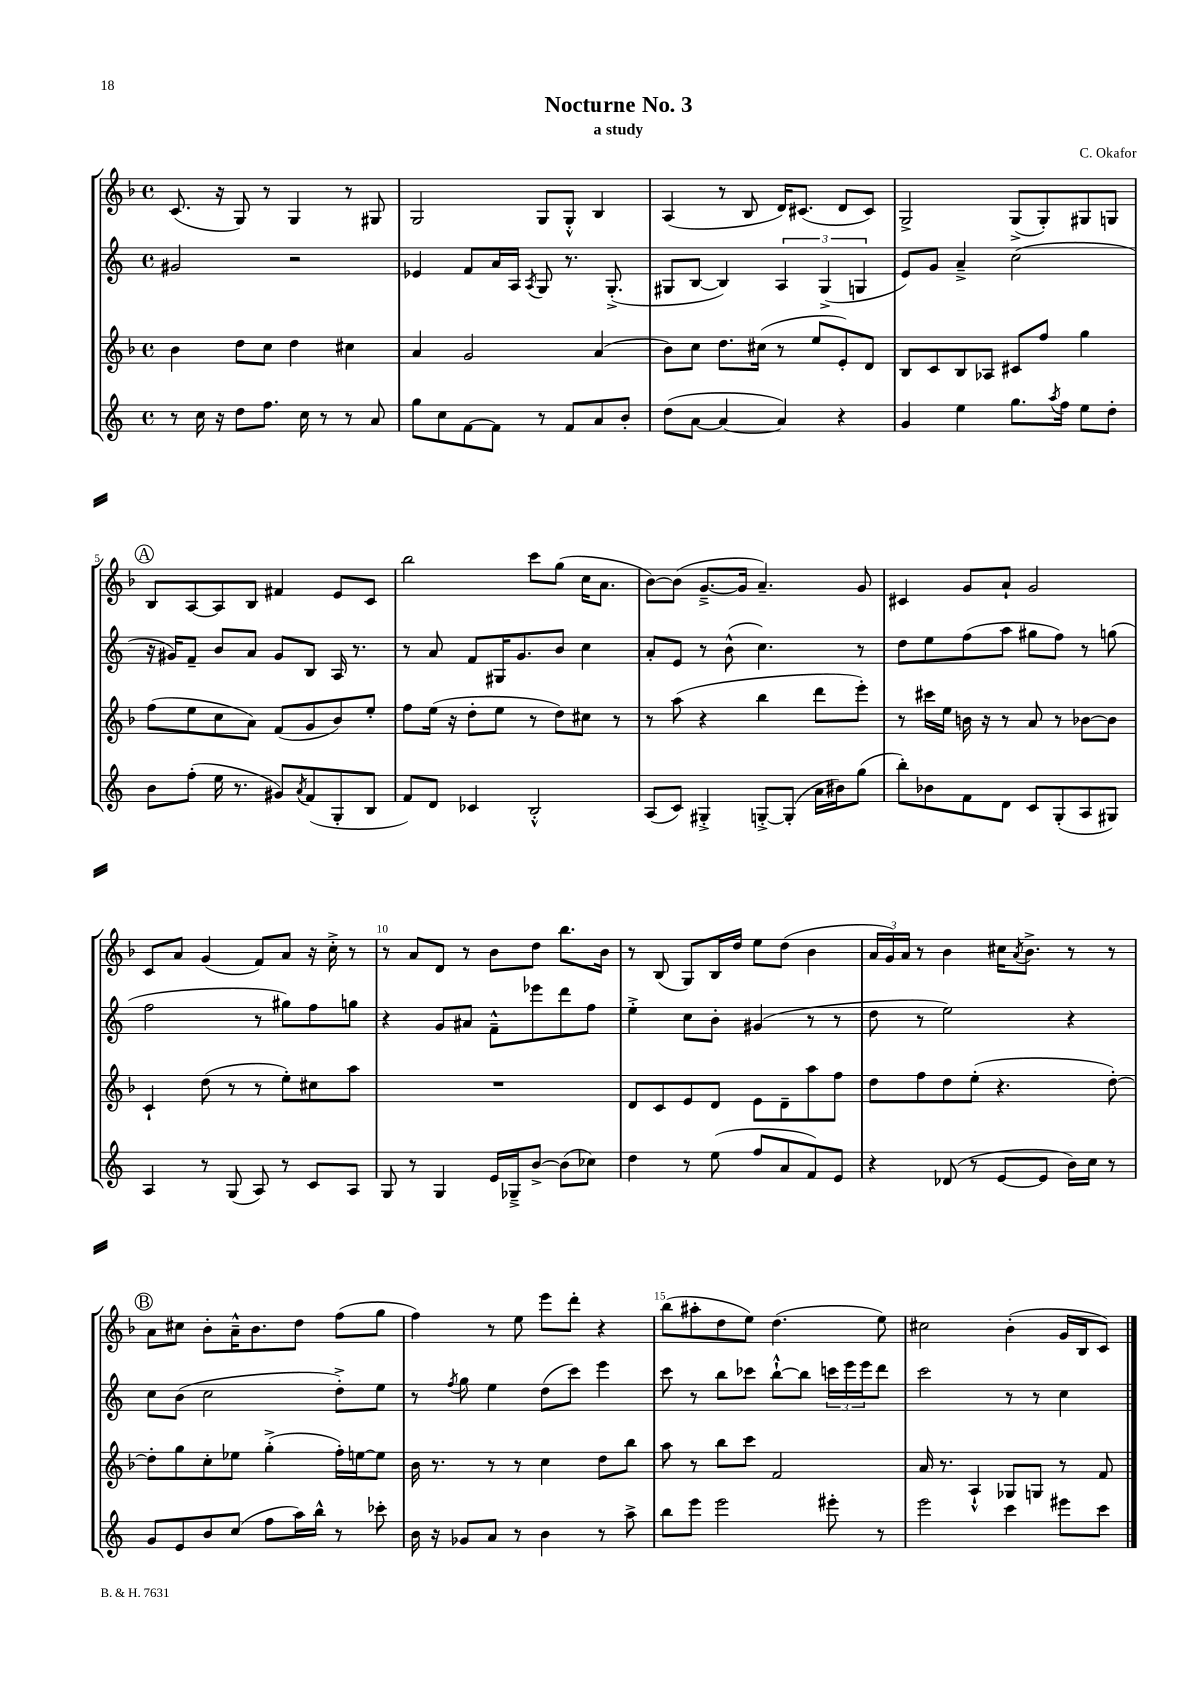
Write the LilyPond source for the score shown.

\header { title = "Nocturne No. 3" composer = "C. Okafor" subtitle = "a study" }
<<
\new StaffGroup <<
\new Staff = "s0" {
    \clef treble \key f \major \defaultTimeSignature \time 4/4
    c'8.( r16 g8) r8 g4 r8 gis8 |
    g2 g8 g8-.-^ bes4 |
    a4( r8 bes8 d'16) cis'8.( d'8 cis'8) |
    g2-> g8->( g8-.) gis8 g8 |
    \mark \markup { \circle "A" } bes8 a8~ a8 bes8 fis'4 e'8 c'8 |
    bes''2 c'''8 g''8( c''16 a'8. |
    bes'8~) bes'8( g'8.~---> g'16 a'4.--) g'8 |
    cis'4 g'8 a'8-! g'2 |
    c'8 a'8 g'4( f'8) a'8 r16 c''16-.-> r8 |
    r8 a'8 d'8 r8 bes'8 d''8 bes''8. bes'16 |
    r8 bes8( g8) bes16 d''16 e''8 d''8( bes'4 |
    \tuplet 3/2 { a'16 g'16) a'16 } r8 bes'4 cis''16 \acciaccatura { a'8 } bes'8.-> r8 r8 |
    \mark \markup { \circle "B" } a'8 cis''8 bes'8-. a'16---^ bes'8. d''8 f''8( g''8 |
    f''4) r8 e''8 e'''8 d'''8-. r4 |
    bes''8( ais''8-. d''8 e''8) d''4.( e''8) |
    cis''2 bes'4-.( g'16 bes16 c'8) \bar "|." |
}
\new Staff = "s1" {
    \clef treble \key c \major \defaultTimeSignature \time 4/4
    gis'2 r2 |
    ees'4 f'8 a'16 a16 \acciaccatura { a8 } g8 r8. g8.-.->( |
    gis8 b8~ b4) \tuplet 3/2 { a4 gis4->( g4 } |
    e'8) g'8 a'4---> c''2( |
    \mark \markup { \circle "A" } r16 gis'16) f'8-- b'8 a'8 gis'8 b8 a16 r8. |
    r8 a'8 f'8 gis16 g'8. b'8 c''4 |
    a'8-. e'8 r8 b'8-^( c''4.) r8 |
    d''8 e''8 f''8( a''8 gis''8 f''8) r8 g''8( |
    f''2 r8 gis''8) f''8 g''8 |
    r4 g'8 ais'8 f'8---^ ees'''8 d'''8 f''8 |
    e''4-.-> c''8 b'8-. gis'4( r8 r8 |
    d''8 r8 e''2) r4 |
    \mark \markup { \circle "B" } c''8 b'8( c''2 d''8-.->) e''8 |
    r8 \acciaccatura { f''8 } g''8 e''4 d''8( c'''8) e'''4 |
    c'''8 r8 b''8 ces'''8 b''8~-!-^ b''8 \tuplet 3/2 { c'''16 e'''16 e'''16 } d'''8 |
    c'''2 r8 r8 c''4 \bar "|." |
}
\new Staff = "s2" {
    \clef treble \key f \major \defaultTimeSignature \time 4/4
    bes'4 d''8 c''8 d''4 cis''4 |
    a'4 g'2 a'4( |
    bes'8) c''8 d''8. cis''16( r8 e''8 e'8-.) d'8 |
    bes8 c'8 bes8 aes8 cis'8 f''8 g''4 |
    \mark \markup { \circle "A" } f''8( e''8 c''8 a'8) f'8( g'8 bes'8) e''8-. |
    f''8 e''16( r16 d''8-. e''8 r8 d''8) cis''8 r8 |
    r8 a''8( r4 bes''4 d'''8 e'''8-.) |
    r8 cis'''16 e''16 b'16 r16 r8 a'8 r8 bes'8~ bes'8 |
    c'4-! d''8( r8 r8 e''8-.) cis''8 a''8 |
    R1 |
    d'8 c'8 e'8 d'8 e'8 d'8-- a''8 f''8 |
    d''8 f''8 d''8 e''8-.( r4. d''8~-.) |
    \mark \markup { \circle "B" } d''8-. g''8 c''8-. ees''8 g''4-.->( f''16-.) e''16~ e''8 |
    bes'16 r8. r8 r8 c''4 d''8 bes''8 |
    a''8 r8 bes''8 c'''8 f'2 |
    a'16 r8. a4-!-^ ges8 g8 r8 f'8 \bar "|." |
}
\new Staff = "s3" {
    \clef treble \key c \major \defaultTimeSignature \time 4/4
    r8 c''16 r16 d''8 f''8. c''16 r8 r8 a'8 |
    g''8 c''8 f'8~ f'8 r8 f'8 a'8 b'8-. |
    d''8( a'8~ a'4~ a'4) r4 |
    g'4 e''4 g''8. \acciaccatura { a''8 } f''16 e''8 d''8-. |
    \mark \markup { \circle "A" } b'8 f''8-.( e''16 r8. gis'8) \acciaccatura { a'8 } f'8( g8-. b8 |
    f'8) d'8 ces'4 b2-.-^ |
    a8( c'8) gis4-.-> g8~-.-> g8-.( a'16 bis'16) g''8( |
    b''8-.) bes'8 f'8 d'8 c'8 g8-.( a8 gis8) |
    a4 r8 g8( a8) r8 c'8 a8 |
    g8 r8 g4 e'16 ges16---> b'8~-> b'8( ces''8) |
    d''4 r8 e''8( f''8 a'8 f'8) e'8 |
    r4 des'8( r8 e'8~ e'8 b'16) c''16 r8 |
    \mark \markup { \circle "B" } g'8 e'8 b'8 c''8( f''8 a''16) b''16-^ r8 ces'''8-. |
    b'16 r16 ges'8 a'8 r8 b'4 r8 a''8-> |
    b''8 e'''8 e'''2 eis'''8-. r8 |
    e'''2 c'''4 eis'''8 c'''8 \bar "|." |
}
>>
>>
\layout { \context { \Score \override BarNumber.break-visibility = ##(#f #t #t) barNumberVisibility = #(every-nth-bar-number-visible 5) } }
